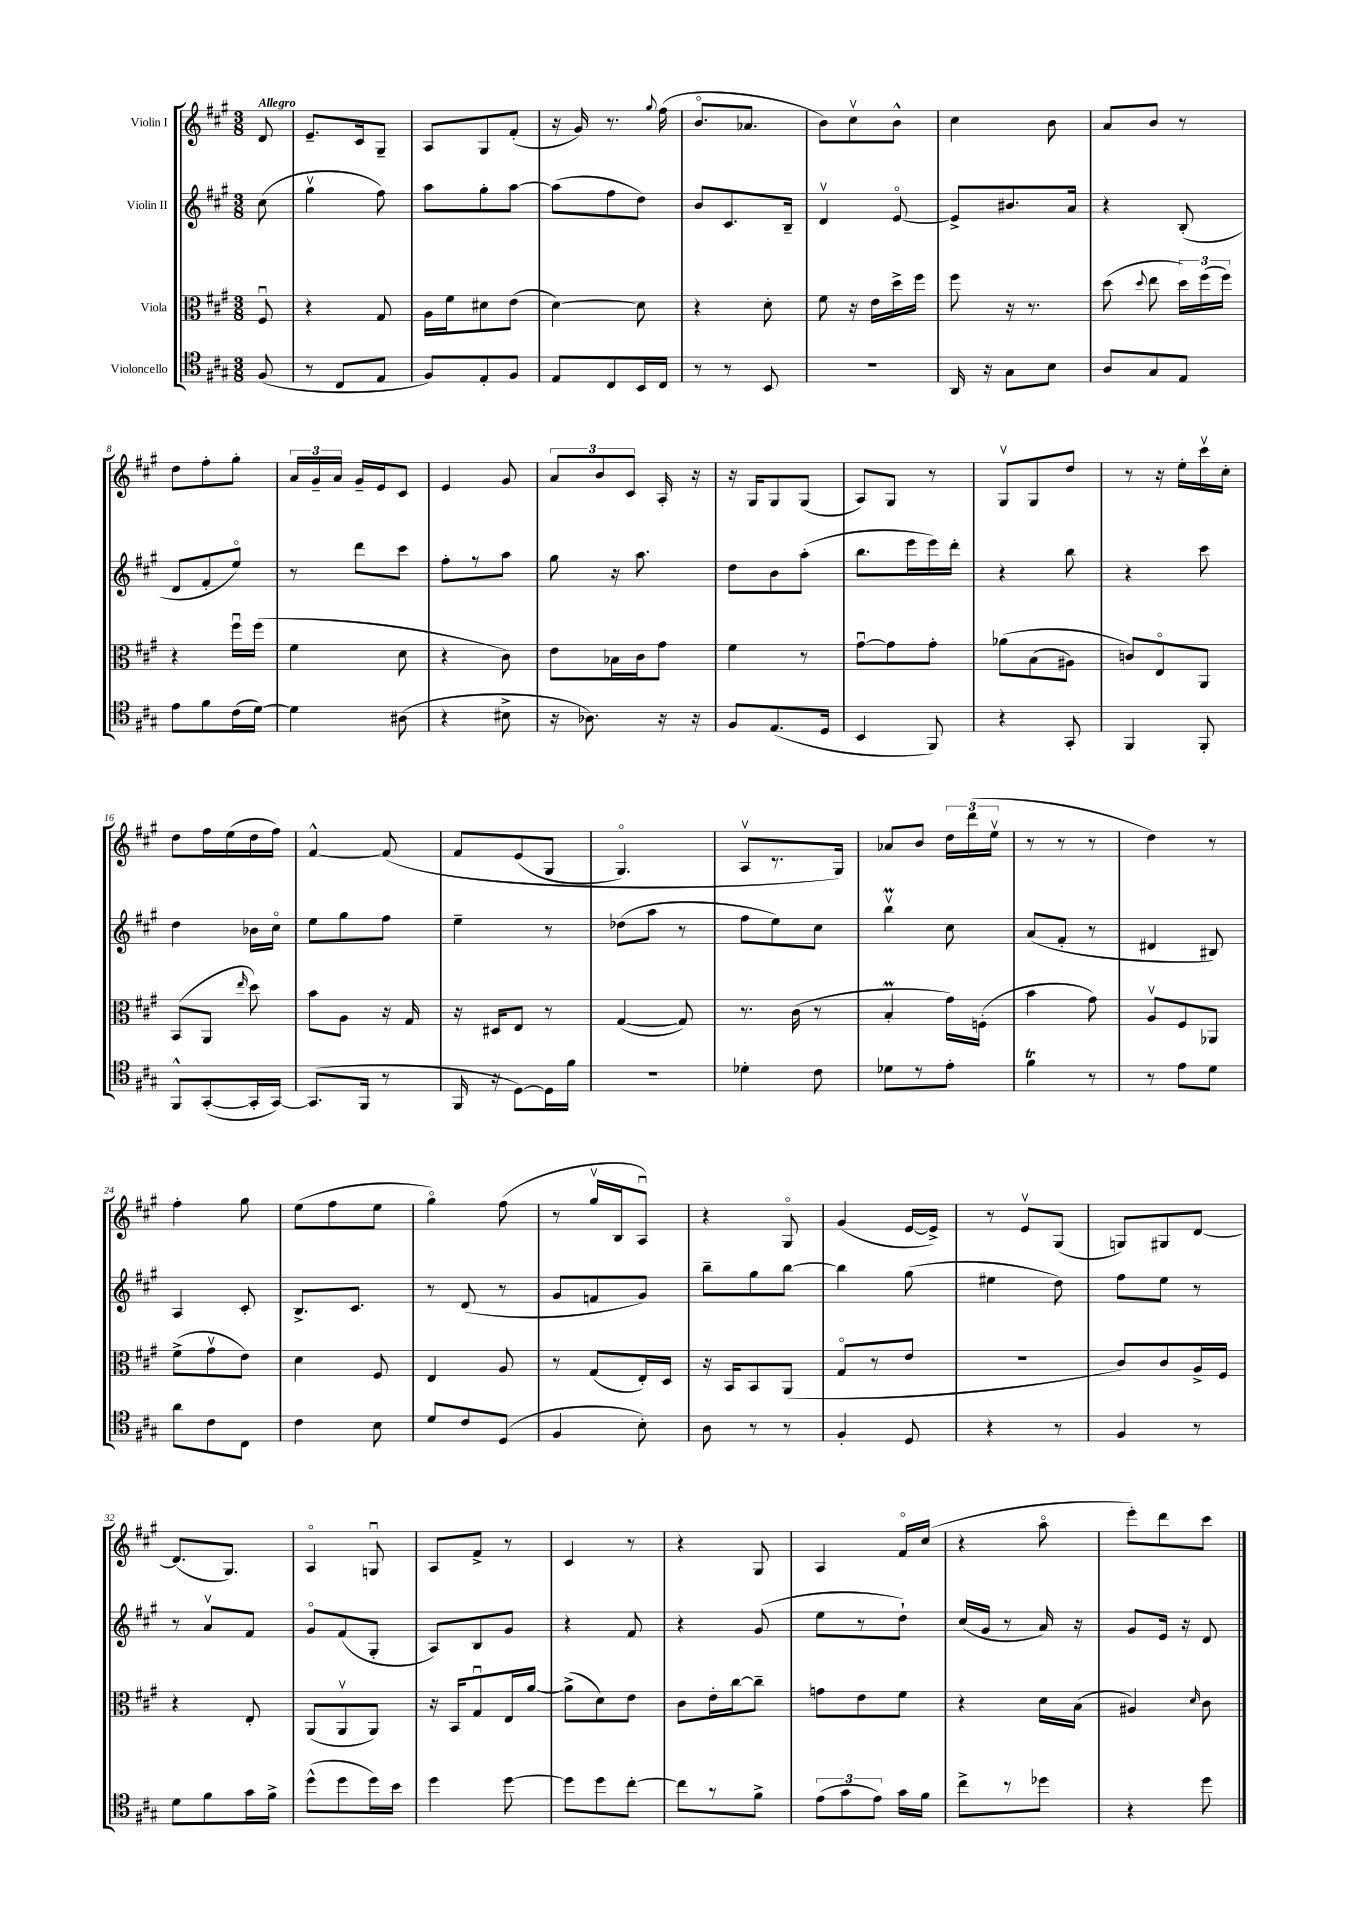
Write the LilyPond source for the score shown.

<<
\new StaffGroup <<
\new Staff = "s0" \with { instrumentName = "Violin I" } {
    \clef treble \key a \major \numericTimeSignature \time 3/8 \partial 8 \tempo "Allegro"
    \autoBeamOff d'8 |
    e'8.[-- cis'16 gis8]-- |
    a8[ gis8 fis'8]-.( |
    r16 gis'16) r8. \appoggiatura { gis''8 } fis''16( |
    b'8.[\flageolet aes'8.] |
    b'8[) cis''8\upbow b'8]-^ |
    cis''4 b'8 |
    a'8[ b'8] r8 |
    d''8[ fis''8-. gis''8]-. |
    \tuplet 3/2 { a'16[ gis'16-- a'16] } gis'16[-- e'16 cis'8] |
    e'4 gis'8 |
    \tuplet 3/2 { a'8[ b'8 cis'8] } a16-. r16 |
    r16 gis16[ gis8 gis8]( |
    a8[) gis8] r8 |
    gis8[\upbow gis8 d''8] |
    r8 r16 e''16[-. cis'''16\upbow cis''16]-. |
    d''8[ fis''16 e''16( d''16 fis''16]) |
    fis'4~-^ fis'8\( |
    fis'8[ e'8( gis8] |
    gis4.\flageolet) |
    a8[\upbow r8. gis16]\) |
    aes'8[ b'8] \tuplet 3/2 { d''16[ d'''16( e''16]\upbow } |
    r8 r8 r8 |
    d''4) r8 |
    fis''4-. gis''8 |
    e''8[( fis''8 e''8] |
    gis''4\flageolet) fis''8( |
    r8 gis''16[\upbow b16 a8]\downbow) |
    r4 gis8\flageolet |
    gis'4( e'16[~ e'16]->) |
    r8 e'8[\upbow gis8]( |
    g8[) gis8 d'8]~ |
    d'8.[( gis8.]) |
    a4\flageolet g8\downbow |
    a8[ fis'8]-> r8 |
    cis'4 r8 |
    r4 gis8 |
    a4 fis'16[\flageolet cis''16]( |
    r4 a''8\flageolet |
    e'''8[-.) d'''8 cis'''8] \bar "|." |
}
\new Staff = "s1" \with { instrumentName = "Violin II" } {
    \clef treble \key a \major \numericTimeSignature \time 3/8 \partial 8
    \autoBeamOff cis''8( |
    gis''4\upbow fis''8) |
    a''8[ gis''8-. a''8]~ |
    a''8[( fis''8 d''8]) |
    b'8[ cis'8. b16]-- |
    d'4\upbow e'8~\flageolet |
    e'8[-> bis'8. a'16] |
    r4 b8-.( |
    d'8[ fis'8-. e''8]\flageolet) |
    r8 d'''8[ cis'''8] |
    fis''8[-. r8 a''8] |
    gis''8 r16 a''8. |
    d''8[ b'8 a''8]-.( |
    b''8.[ e'''16 e'''16) d'''16]-. |
    r4 b''8 |
    r4 cis'''8 |
    d''4 bes'16[ cis''16]\flageolet |
    e''8[ gis''8 fis''8] |
    e''4-- r8 |
    des''8[( a''8] r8 |
    fis''8[ e''8) cis''8] |
    b''4\upbow\prall cis''8 |
    a'8[( fis'8]-. r8 |
    dis'4 bis8) |
    a4 cis'8-. |
    b8.[-> cis'8.] |
    r8 d'8( r8 |
    gis'8[ f'8 gis'8]) |
    b''8[-- gis''8 b''8]~ |
    b''4 gis''8( |
    eis''4 d''8) |
    fis''8[ e''8] r8 |
    r8 a'8[\upbow fis'8] |
    gis'8[\flageolet fis'8( gis8]-. |
    a8[) b8 gis'8] |
    r4 fis'8 |
    r4 gis'8( |
    e''8[ r8 d''8]-!) |
    cis''16[( gis'16] r8 a'16) r16 |
    gis'8[ e'16] r16 d'8 \bar "|." |
}
\new Staff = "s2" \with { instrumentName = "Viola" } {
    \clef alto \key a \major \numericTimeSignature \time 3/8 \partial 8
    \autoBeamOff fis8\downbow |
    r4 gis8 |
    a16[ fis'16 dis'8 e'8]( |
    d'4~) d'8 |
    r4 d'8-. |
    fis'8 r16 e'16[ d''16-> fis''16] |
    fis''8 r16 r8. |
    d''8( \appoggiatura { d''8 } e''8 \tuplet 3/2 { d''16[) fis''16( fis''16]) } |
    r4 fis''16[\downbow fis''16]( |
    fis'4 d'8 |
    r4 cis'8) |
    e'8[ bes16 cis'16 gis'8] |
    fis'4 r8 |
    gis'8[~\downbow gis'8 gis'8]-. |
    aes'8[\( b8( ais8]) |
    c'8[\) e8\flageolet a,8] |
    b,8[( a,8] \grace { e''16 } d''8) |
    b'8[ a8] r16 gis16 |
    r16 dis16[ e8] r8 |
    gis4~( gis8) |
    r8. cis'16( r8 |
    b4-.\prall gis'16[) f16]-.( |
    b'4 gis'8) |
    a8[\upbow fis8 aes,8] |
    fis'8[->( gis'8\upbow e'8]) |
    d'4 fis8 |
    e4 a8 |
    r8 gis8[( e16-.) d16] |
    r16 b,16[ b,8 a,8]( |
    gis8[\flageolet r8 e'8] |
    R4. |
    cis'8[) cis'8 a16-> fis16] |
    r4 e8-. |
    a,8[( a,8\upbow a,8]) |
    r16 b,16[ gis8\downbow e16 a'16]~ |
    a'8[->( d'8) e'8] |
    cis'8[ e'16-. cis''16~ cis''8]-- |
    g'8[ e'8 fis'8] |
    r4 d'16[ b16]( |
    ais4) \grace { d'16 } cis'8 \bar "|." |
}
\new Staff = "s3" \with { instrumentName = "Violoncello" } {
    \clef tenor \key a \major \numericTimeSignature \time 3/8 \partial 8
    \autoBeamOff fis8( |
    r8 cis8[ e8] |
    fis8[) e8-. fis8] |
    e8[ cis8 b,16 cis16] |
    r8 r8 b,8 |
    R4. |
    a,16 r16 gis8[ b8] |
    a8[ gis8 e8] |
    e'8[ fis'8 cis'16( d'16]~) |
    d'4 ais8( |
    r4 bis8-> |
    r16 aes8.) r16 r16 |
    fis8[ e8.( d16] |
    b,4 fis,8) |
    r4 gis,8-. |
    fis,4 fis,8-. |
    fis,8[-^ gis,8~-.( gis,16-. gis,16]~) |
    gis,8.[( fis,16] r8 |
    fis,16 r16 d8[~) d16 fis'16] |
    R4. |
    des'4-. cis'8 |
    des'8[ r8 e'8]-. |
    fis'4\trill r8 |
    r8 e'8[ d'8] |
    a'8[ cis'8 cis8] |
    cis'4 b8 |
    d'8[ cis'8 d8]( |
    fis4 b8-.) |
    a8 r8 r8 |
    fis4-. d8 |
    r4 r8 |
    fis4 r8 |
    d'8[ fis'8 gis'16 fis'16]-> |
    d''8[-^( d''8 d''16) b'16] |
    d''4 d''8~ |
    d''8[ d''8 cis''8]~-. |
    cis''8[ r8 fis'8]-> |
    \tuplet 3/2 { e'8[( gis'8 e'8]) } gis'16[ fis'16] |
    cis''8[-> r8 des''8] |
    r4 d''8 \bar "|." |
}
>>
>>
